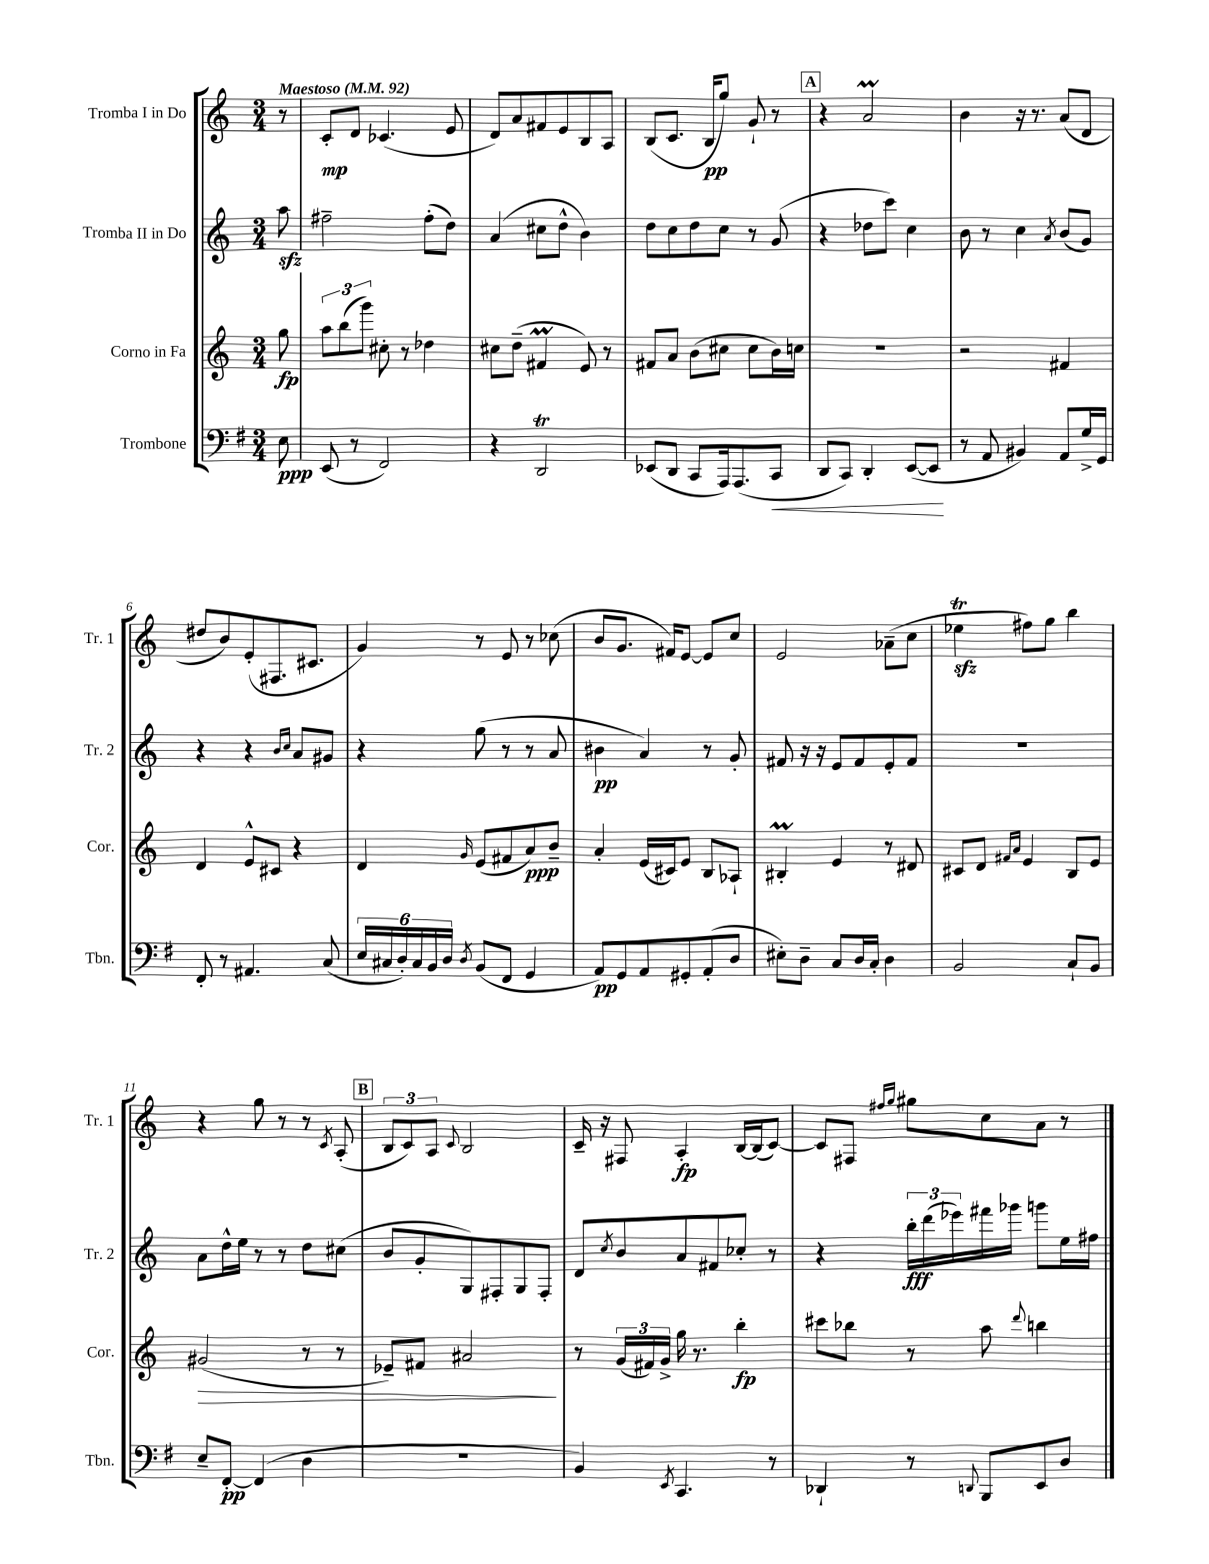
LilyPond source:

<<
\new StaffGroup <<
\new Staff = "s0" \with { instrumentName = "Tromba I in Do" shortInstrumentName = "Tr. 1" } {
    \clef treble \key c \major \numericTimeSignature \time 3/4 \partial 8 \tempo "Maestoso" 4 = 92
    r8 |
    c'8-.\mp d'8 ces'4.( e'8 |
    d'8) a'8 fis'8 e'8 b8 a8 |
    b8( c'8. b16\pp g''8) g'8-! r8 |
    \mark \markup { \box "A" } r4 a'2\prall |
    b'4 r16 r8. a'8( d'8 |
    dis''8 b'8) e'8-.( fis8. cis'8. |
    g'4) r8 e'8 r8 ces''8( |
    b'8 g'8. fis'16) e'8~ e'8 c''8 |
    e'2 aes'8--( c''8 |
    ees''4\trill\sfz fis''8) g''8 b''4 |
    r4 g''8 r8 r8 \acciaccatura { c'8 } a8-.( |
    \mark \markup { \box "B" } \tuplet 3/2 { b8 c'8) a8 } \appoggiatura { c'8 } b2 |
    c'16-- r16 fis8 a4-.\fp b16~ b16( c'8~) |
    c'8 fis8 \grace { fis''16 g''16 } gis''8 c''8 a'8 r8 \bar "|." |
}
\new Staff = "s1" \with { instrumentName = "Tromba II in Do" shortInstrumentName = "Tr. 2" } {
    \clef treble \key c \major \numericTimeSignature \time 3/4 \partial 8
    a''8\sfz |
    fis''2-- fis''8-.( d''8) |
    a'4( cis''8 d''8-^ b'4) |
    d''8 c''8 d''8 c''8 r8 g'8( |
    \mark \markup { \box "A" } r4 des''8 c'''8) c''4 |
    b'8 r8 c''4 \acciaccatura { a'8 } b'8( g'8) |
    r4 r4 \grace { b'16 c''16 } a'8 gis'8 |
    r4 g''8( r8 r8 a'8 |
    bis'4\pp a'4) r8 g'8-. |
    fis'8 r16 r16 e'8 fis'8 e'8-. fis'8 |
    R2. |
    a'8 d''16-^ e''16 r8 r8 d''8 cis''8( |
    \mark \markup { \box "B" } b'8 g'8-. g8) fis8-. g8 fis8-. |
    d'8 \acciaccatura { c''8 } b'8 a'8 fis'8 ces''8-. r8 |
    r4 \tuplet 3/2 { b''16-.\fff d'''16( ees'''16) } fis'''16 ges'''16 g'''8 e''16 fis''16 \bar "|." |
}
\new Staff = "s2" \with { instrumentName = "Corno in Fa" shortInstrumentName = "Cor." } {
    \clef treble \key c \major \numericTimeSignature \time 3/4 \partial 8
    g''8\fp |
    \tuplet 3/2 { a''8 b''8( g'''8) } cis''8-. r8 des''4 |
    cis''8 d''8--( fis'4\prall e'8) r8 |
    fis'8 a'8 b'8( cis''8 cis''8 b'16) c''16 |
    \mark \markup { \box "A" } R2. |
    r2 fis'4 |
    d'4 e'8-^ cis'8 r4 |
    d'4 \grace { g'16 } e'8( fis'8 a'8\ppp) b'8-- |
    a'4-. e'16( cis'16) e'8 b8 aes8-! |
    bis4-.\prall e'4 r8 dis'8 |
    cis'8 d'8 \grace { fis'16 a'16 } e'4 b8 e'8 |
    gis'2\>( r8 r8 |
    \mark \markup { \box "B" } ees'8--) fis'8 ais'2\! |
    r8 \tuplet 3/2 { g'16( fis'16) g'16-> } g''16 r8. b''4-.\fp |
    cis'''8 bes''8 r8 a''8 \appoggiatura { d'''8 } b''4 \bar "|." |
}
\new Staff = "s3" \with { instrumentName = "Trombone" shortInstrumentName = "Tbn." } {
    \clef bass \key g \major \numericTimeSignature \time 3/4 \partial 8
    e8\ppp |
    e,8( r8 fis,2) |
    r4 d,2\trill |
    ees,8( d,8 c,8 a,,16) a,,8.( c,8\< |
    \mark \markup { \box "A" } d,8 c,8) d,4-. e,8~( e,8\! |
    r8 a,8 bis,4) a,8 g16-> g,16 |
    fis,8-. r8 ais,4. c8( |
    \tuplet 6/4 { e16 cis16 d16-.) cis16 b,16 d16 } \acciaccatura { d8 } b,8( fis,8 g,4 |
    a,8\pp) g,8 a,8 gis,8-. a,8-.( d8 |
    eis8-.) d8-- c8 d16 c16-. d4 |
    b,2 c8-! b,8 |
    e8-- fis,8~-.\pp fis,4( d4 |
    \mark \markup { \box "B" } R2. |
    b,4) \acciaccatura { e,8 } c,4. r8 |
    des,4-! r8 \appoggiatura { d,8 } b,,8 e,8 d8 \bar "|." |
}
>>
>>
